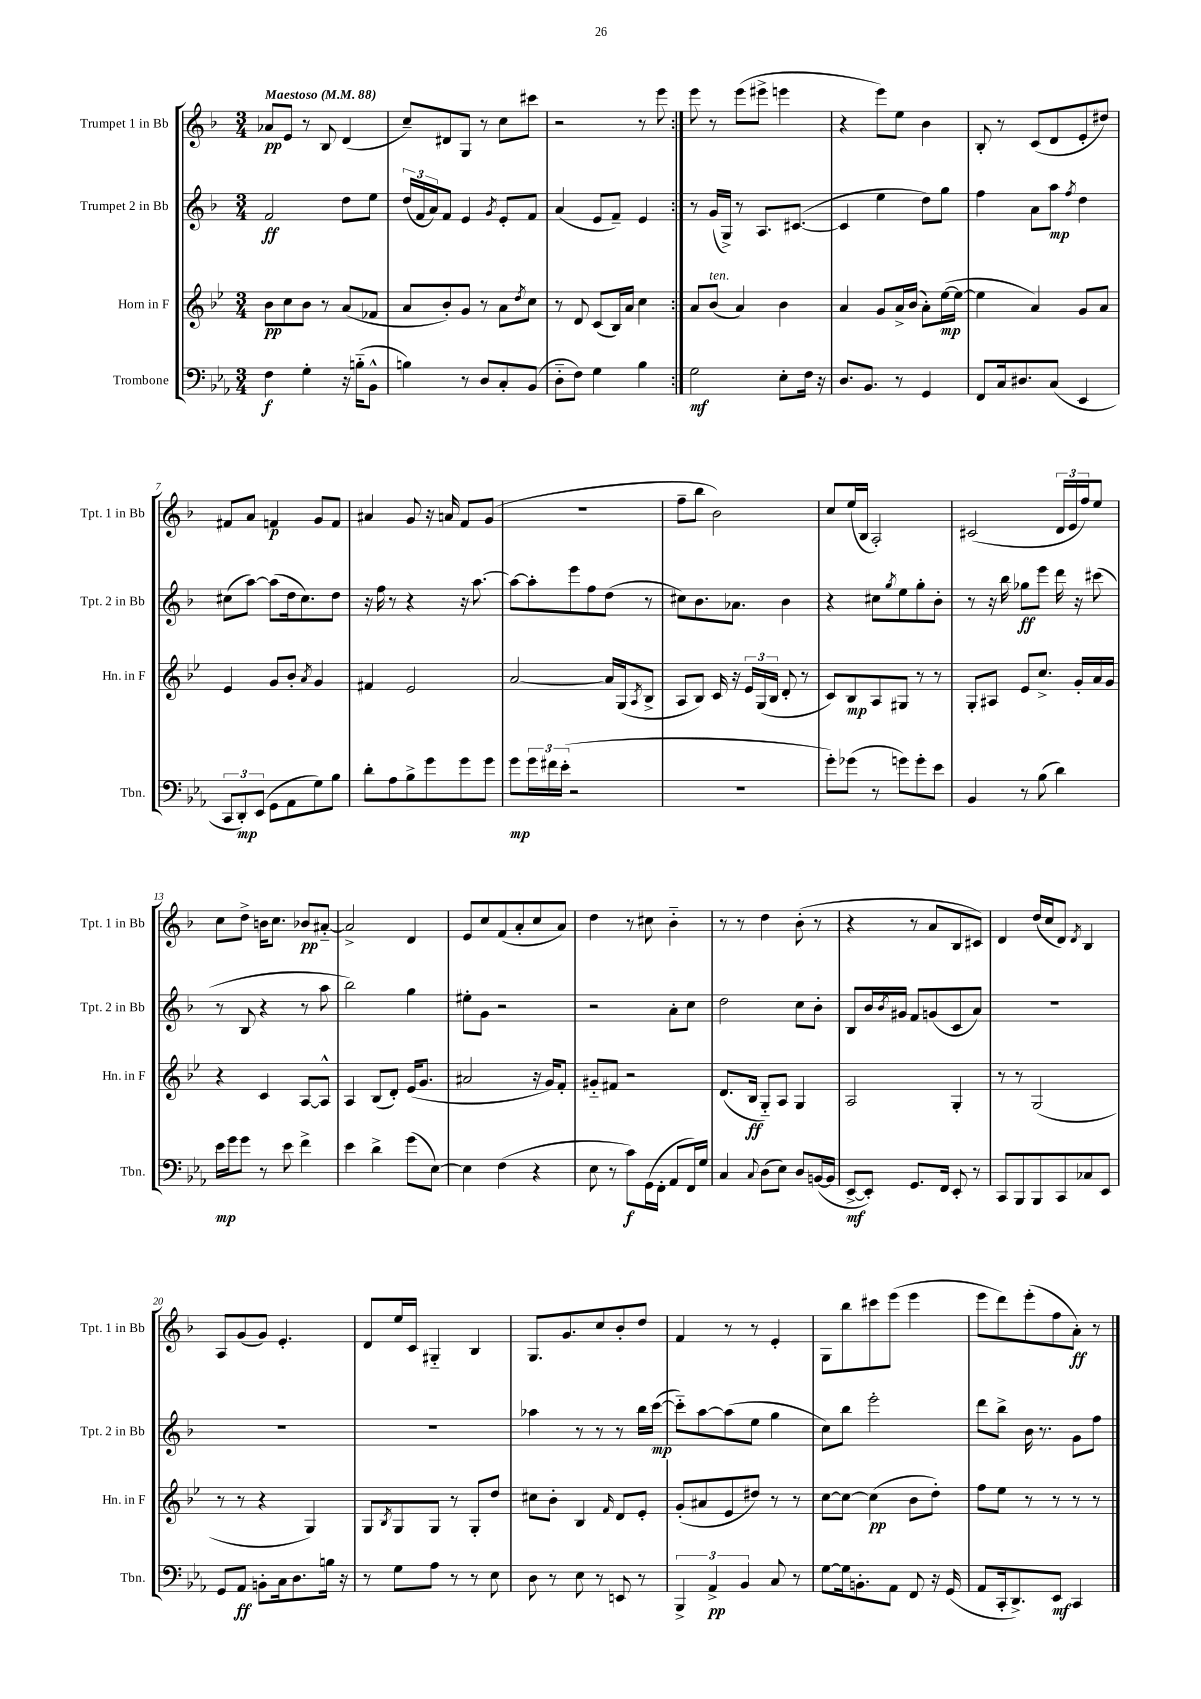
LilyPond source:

<<
\new StaffGroup <<
\new Staff = "s0" \with { instrumentName = "Trumpet 1 in Bb" shortInstrumentName = "Tpt. 1 in Bb" } {
    \clef treble \key f \major \numericTimeSignature \time 3/4 \tempo "Maestoso" 4 = 88
    \repeat volta 2 { aes'8\pp e'8 r8 bes8 d'4( |
    c''8--) dis'8 g8 r8 c''8 cis'''8 |
    r2 r8 e'''8 | }
    e'''8 r8 e'''8( eis'''8-> e'''4 |
    r4 e'''8) e''8 bes'4 |
    bes8-. r8 c'8( d'8 e'8-. dis''8) |
    fis'8 a'8 f'4\p g'8 f'8 |
    ais'4 g'8 r16 a'16 f'8 g'8( |
    R2. |
    f''8-- bes''8 bes'2) |
    c''8 e''16( bes16 a2-.) |
    cis'2( \tuplet 3/2 { d'16 e'16 f''16) } e''8 |
    c''8 d''8-> b'16 c''8. bes'8\pp ais'8~-_ |
    ais'2-> d'4 |
    e'8 c''8 f'8( a'8-. c''8 a'8) |
    d''4 r8 cis''8 bes'4-_ |
    r8 r8 d''4 bes'8-.( r8 |
    r4 r8 a'8 bes8 cis'8) |
    d'4 d''16( c''16 d'8) \acciaccatura { d'8 } bes4 |
    a8 g'8( g'8) e'4.-. |
    d'8 e''16 c'16 gis4-_ bes4 |
    g8. g'8. c''8 bes'8-. d''8 |
    f'4 r8 r8 e'4-. |
    g8 bes''8 cis'''8 e'''8( e'''4 |
    e'''8 d'''8) e'''8-.( f''8 a'8-.\ff) r8 \bar "|." |
}
\new Staff = "s1" \with { instrumentName = "Trumpet 2 in Bb" shortInstrumentName = "Tpt. 2 in Bb" } {
    \clef treble \key f \major \numericTimeSignature \time 3/4
    \repeat volta 2 { f'2\ff d''8 e''8 |
    \tuplet 3/2 { d''16( f'16 a'16) } f'8 e'4 \acciaccatura { g'8 } e'8-. f'8 |
    a'4( e'8 f'8--) e'4 | }
    r8 g'16( g16->) r8 a8. cis'8.~( |
    cis'4 e''4 d''8) g''8 |
    f''4 a'8 a''8\mp \acciaccatura { f''8 } d''4 |
    cis''8( a''8~) a''8( d''16 cis''8.) d''8 |
    r16 f''16 r8 r4 r16 a''8.~ |
    a''8~ a''8-. e'''8 f''8 d''8( r8 |
    cis''8) bes'8. aes'8. bes'4 |
    r4 cis''8 \acciaccatura { g''8 } e''8 g''8-. bes'8-. |
    r8 r16 bes''16 ges''8\ff e'''8 d'''16 r16 cis'''8( |
    r8 bes8 r4 r8 a''8 |
    bes''2) g''4 |
    eis''8-. g'8 r2 |
    r2 a'8-. c''8 |
    d''2 c''8 bes'8-. |
    bes8 bes'16 \acciaccatura { bes'8 } gis'16 f'8 g'8( c'8 a'8) |
    R2. |
    R2. |
    R2. |
    aes''4 r8 r8 r8 bes''16 c'''16~\mp( |
    c'''8-_) a''8~ a''8( e''8 g''4 |
    c''8) bes''8 e'''2-. |
    d'''8 bes''8-> bes'16 r8. g'8 f''8 \bar "|." |
}
\new Staff = "s2" \with { instrumentName = "Horn in F" shortInstrumentName = "Hn. in F" } {
    \clef treble \key bes \major \numericTimeSignature \time 3/4
    \repeat volta 2 { bes'8\pp c''8 bes'8 r8 a'8( fes'8 |
    a'8 bes'8-.) g'8 r8 a'8 \acciaccatura { d''8 } c''8 |
    r8 d'8 c'8( bes16) a'16 c''4 | }
    a'8 bes'8^\markup { \italic "ten." }( a'4) bes'4 |
    a'4 g'8 a'16-> bes'16( a'8-.) ees''16~\mp( ees''16~ |
    ees''4 a'4) g'8 a'8 |
    ees'4 g'8 bes'8-. \acciaccatura { a'8 } g'4 |
    fis'4 ees'2 |
    a'2~ a'16 g16( \acciaccatura { a8 } bes8-> |
    a8 bes8) c'16 r16 \tuplet 3/2 { ees'16 g16( bes16 } d'8-. r8 |
    c'8) bes8\mp a8 gis8 r8 r8 |
    g8-. ais8 ees'8 c''8.-> g'16-. a'16 g'16 |
    r4 c'4 a8~ a8-^ |
    a4 bes8( d'8-.) ees'16( g'8. |
    ais'2 r16 g'16) f'8-. |
    gis'8-_ fis'8 r2 |
    d'8.( bes16\ff g8-_) a8 g4 |
    a2 g4-. |
    r8 r8 g2( |
    r8 r8 r4 g4) |
    g8 \acciaccatura { bes8 } g8 g8 r8 g8-. d''8 |
    cis''8 bes'8-. bes4 \grace { f'16 } d'8 ees'8-. |
    g'8-.( ais'8 ees'8 dis''8) r8 r8 |
    c''8~ c''8~ c''4\pp( bes'8 d''8-.) |
    f''8 ees''8 r8 r8 r8 r8 \bar "|." |
}
\new Staff = "s3" \with { instrumentName = "Trombone" shortInstrumentName = "Tbn." } {
    \clef bass \key ees \major \numericTimeSignature \time 3/4
    \repeat volta 2 { f4\f g4-. r16 b16-_( bes,8-^ |
    b4) r8 d8 c8-. bes,8( |
    d8-_ f8) g4 bes4 | }
    g2\mf ees8-. f16 r16 |
    d8. bes,8. r8 g,4 |
    f,8 c16 dis8. c8( ees,4 |
    \tuplet 3/2 { c,8 d,8-.\mp) ees,8( } g,8 aes,8 g8) bes8 |
    d'8-. aes8 bes8-> g'8 g'8 g'8 |
    g'8\mp \tuplet 3/2 { g'16 fis'16 ees'16-.( } r2 |
    R2. |
    g'8-.) ges'8( r8 g'8) g'8-. ees'8 |
    bes,4 r8 bes8( d'4) |
    ees'16\mp g'16 g'8 r8 ees'8 f'4-> |
    ees'4 d'4-> g'8( ees8~) |
    ees4 f4( r4 |
    ees8 r8 c'8\f) g,16( f,16-. aes,8 f,16) g16 |
    c4 \appoggiatura { c8 } d8( ees8) d8 b,16~( b,16 |
    ees,8~->\mf ees,8-.) g,8. f,16 ees,8-. r8 |
    c,8 bes,,8 bes,,8 c,8 ces8 ees,8 |
    g,8 aes,8\ff b,8-. c16 d8. b16 r16 |
    r8 g8 aes8 r8 r8 ees8 |
    d8 r8 ees8 r8 e,8 r8 |
    \tuplet 3/2 { bes,,4-> aes,4->\pp bes,4 } c8 r8 |
    g8~ g16 b,8.-. aes,8 f,8 r16 g,16( |
    aes,8 c,16-. d,8.->) ees,8\mf c,4 \bar "|." |
}
>>
>>
